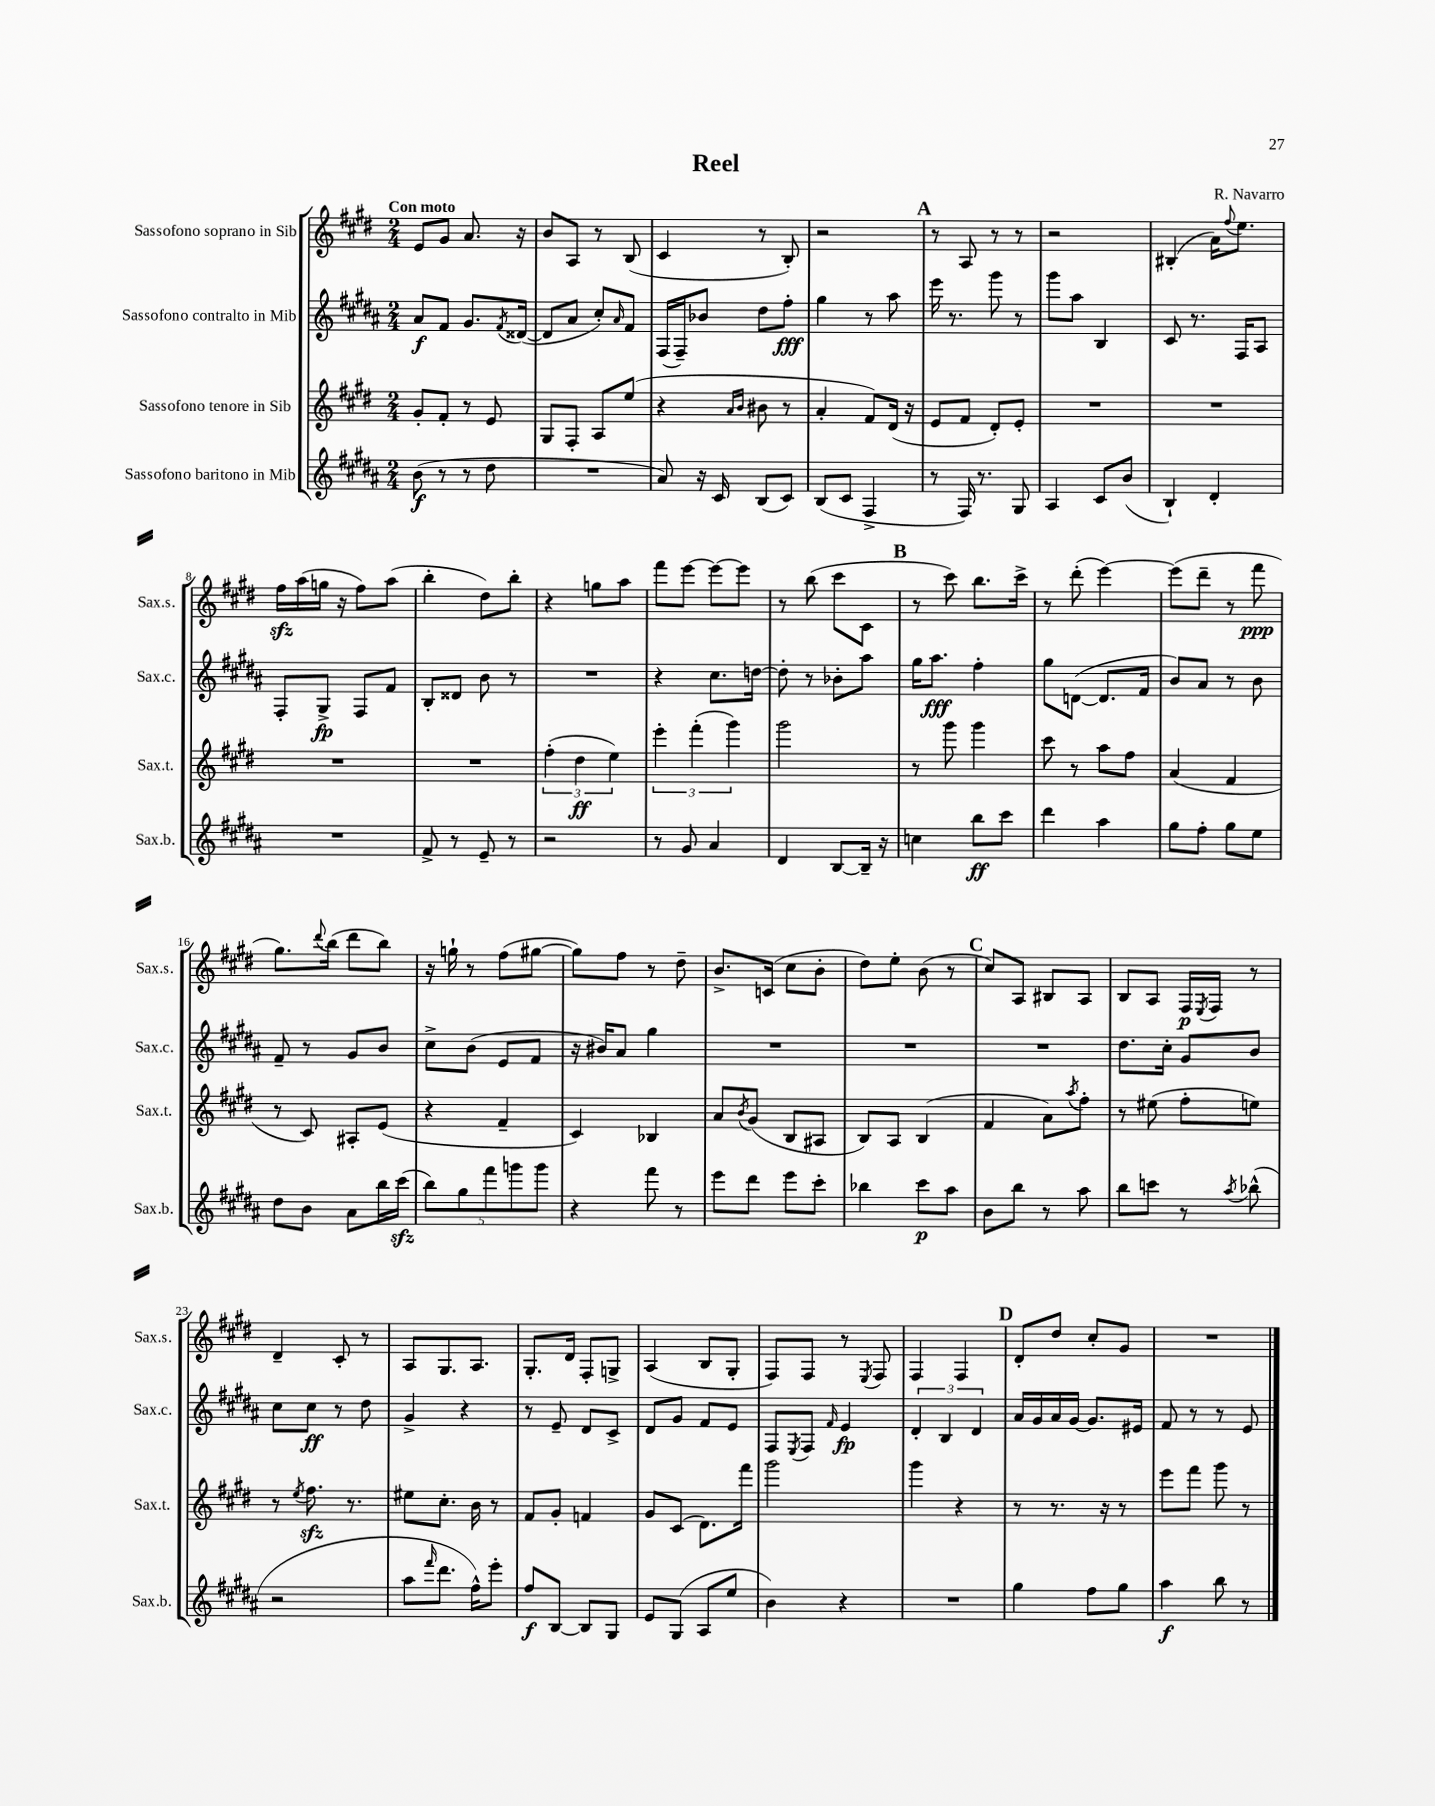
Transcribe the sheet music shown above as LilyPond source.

\header { title = "Reel" composer = "R. Navarro" }
<<
\new StaffGroup <<
\new Staff = "s0" \with { instrumentName = "Sassofono soprano in Sib" shortInstrumentName = "Sax.s." } {
    \clef treble \key e \major \numericTimeSignature \time 2/4 \tempo "Con moto"
    e'8 gis'8 a'8. r16 |
    b'8 a8 r8 b8( |
    cis'4 r8 b8-.) |
    r2 |
    \mark \markup { \bold "A" } r8 a8 r8 r8 |
    r2 |
    bis4-.( a'16) \appoggiatura { fis''8 } e''8. |
    fis''16\sfz a''16( g''16 r16 fis''8) a''8( |
    b''4-. dis''8) b''8-. |
    r4 g''8 a''8 |
    fis'''8 e'''8~ e'''8~ e'''8 |
    r8 b''8( cis'''8 cis'8 |
    \mark \markup { \bold "B" } r8 cis'''8) b''8. cis'''16-> |
    r8 dis'''8-.( e'''4~) |
    e'''8( dis'''8-- r8 fis'''8\ppp |
    gis''8.) \appoggiatura { dis'''8 } b''16( dis'''8 b''8) |
    r16 g''16-! r8 fis''8( gis''8~ |
    gis''8) fis''8 r8 dis''8-- |
    b'8.-> c'16( cis''8 b'8-. |
    dis''8) e''8-. b'8( r8 |
    \mark \markup { \bold "C" } cis''8) a8 bis8 a8 |
    b8 a8 fis16\p \acciaccatura { e8 } fis16 r8 |
    dis'4-- cis'8-. r8 |
    a8 gis8. a8. |
    gis8.-. dis'16 fis8-. g8-> |
    a4( b8 gis8-. |
    fis8) fis8 r8 \acciaccatura { e8 } fis8 |
    fis4 fis4 |
    \mark \markup { \bold "D" } dis'8-. dis''8 cis''8-. gis'8 |
    R2 \bar "|." |
}
\new Staff = "s1" \with { instrumentName = "Sassofono contralto in Mib" shortInstrumentName = "Sax.c." } {
    \clef treble \key b \major \numericTimeSignature \time 2/4
    ais'8\f fis'8 gis'8. \acciaccatura { fis'8 } disis'16~( |
    disis'8 ais'8 cis''8-.) \grace { ais'16 } fis'8 |
    fis16( fis16--) bes'8 dis''8 fis''8-.\fff |
    gis''4 r8 ais''8 |
    \mark \markup { \bold "A" } e'''16 r8. gis'''8 r8 |
    gis'''8 ais''8 b4 |
    cis'8 r8. fis16 ais8 |
    fis8-. gis8->\fp fis8 fis'8 |
    b8-. disis'8 b'8 r8 |
    R2 |
    r4 cis''8. d''16~ |
    d''8-. r8 bes'8-. ais''8 |
    \mark \markup { \bold "B" } gis''16 ais''8.\fff fis''4-. |
    gis''8 d'8~( d'8. fis'16 |
    b'8) ais'8 r8 b'8 |
    fis'8-- r8 gis'8 b'8 |
    cis''8-> b'8( e'8 fis'8 |
    r16 bis'16) ais'8 gis''4 |
    R2 |
    R2 |
    \mark \markup { \bold "C" } R2 |
    dis''8. cis''16-. gis'8 b'8 |
    cis''8 cis''8\ff r8 dis''8 |
    gis'4-> r4 |
    r8 e'8-- dis'8 cis'8-> |
    dis'8 gis'8 fis'8 e'8 |
    fis8 \acciaccatura { e8 } fis8 \grace { fis'16 } e'4\fp |
    \tuplet 3/2 { dis'4-. b4 dis'4 } |
    \mark \markup { \bold "D" } ais'16 gis'16 ais'16 gis'16~ gis'8. eis'16 |
    fis'8 r8 r8 e'8 \bar "|." |
}
\new Staff = "s2" \with { instrumentName = "Sassofono tenore in Sib" shortInstrumentName = "Sax.t." } {
    \clef treble \key e \major \numericTimeSignature \time 2/4
    gis'8-. fis'8-. r8 e'8 |
    gis8 fis8-. a8 e''8( |
    r4 \grace { a'16 b'16 } bis'8 r8 |
    a'4-. fis'8) dis'16( r16 |
    \mark \markup { \bold "A" } e'8 fis'8 dis'8-.) e'8-. |
    R2 |
    R2 |
    R2 |
    R2 |
    \tuplet 3/2 { fis''4-.( dis''4\ff e''4) } |
    \tuplet 3/2 { e'''4-. fis'''4-.( gis'''4) } |
    gis'''2 |
    \mark \markup { \bold "B" } r8 gis'''8 gis'''4 |
    cis'''8 r8 a''8 fis''8 |
    a'4( fis'4 |
    r8 cis'8) ais8-. e'8( |
    r4 fis'4-- |
    cis'4) bes4 |
    a'8 \acciaccatura { b'8 } gis'8( b8 ais8 |
    b8) a8 b4( |
    \mark \markup { \bold "C" } fis'4 a'8) \acciaccatura { a''8 } fis''8-. |
    r8 eis''8( fis''8-. e''8) |
    r8 \acciaccatura { e''8 } fis''8.\sfz r8. |
    eis''8 cis''8.-. b'16 r8 |
    fis'8 gis'8-. f'4 |
    gis'8 cis'8( dis'8.) fis'''16 |
    gis'''2 |
    gis'''4 r4 |
    \mark \markup { \bold "D" } r8 r8. r16 r8 |
    e'''8 fis'''8 gis'''8 r8 \bar "|." |
}
\new Staff = "s3" \with { instrumentName = "Sassofono baritono in Mib" shortInstrumentName = "Sax.b." } {
    \clef treble \key b \major \numericTimeSignature \time 2/4
    b'8\f( r8 r8 dis''8 |
    R2 |
    ais'8) r16 cis'16 b8( cis'8) |
    b8( cis'8 fis4-> |
    \mark \markup { \bold "A" } r8 fis16) r8. gis8 |
    ais4 cis'8 b'8( |
    b4-!) dis'4-. |
    R2 |
    fis'8-> r8 e'8-- r8 |
    r2 |
    r8 gis'8 ais'4 |
    dis'4 b8~ b16-- r16 |
    \mark \markup { \bold "B" } c''4 b''8\ff cis'''8 |
    dis'''4 ais''4 |
    gis''8 fis''8-. gis''8 e''8 |
    dis''8 b'8 ais'8 b''16 cis'''16\sfz( |
    \tuplet 5/4 { b''8) gis''8 fis'''8 g'''8 g'''8 } |
    r4 fis'''8 r8 |
    e'''8 dis'''8 e'''8 cis'''8-. |
    bes''4 cis'''8\p ais''8 |
    \mark \markup { \bold "C" } b'8 b''8 r8 ais''8 |
    b''8 c'''8 r8 \acciaccatura { ais''8 } bes''8-^( |
    r2 |
    ais''8 \grace { fis'''16 } dis'''8. fis''16-^) e'''8-. |
    fis''8\f b8~ b8 gis8 |
    e'8 gis8( ais8 e''8 |
    b'4) r4 |
    R2 |
    \mark \markup { \bold "D" } gis''4 fis''8 gis''8 |
    ais''4\f b''8 r8 \bar "|." |
}
>>
>>
